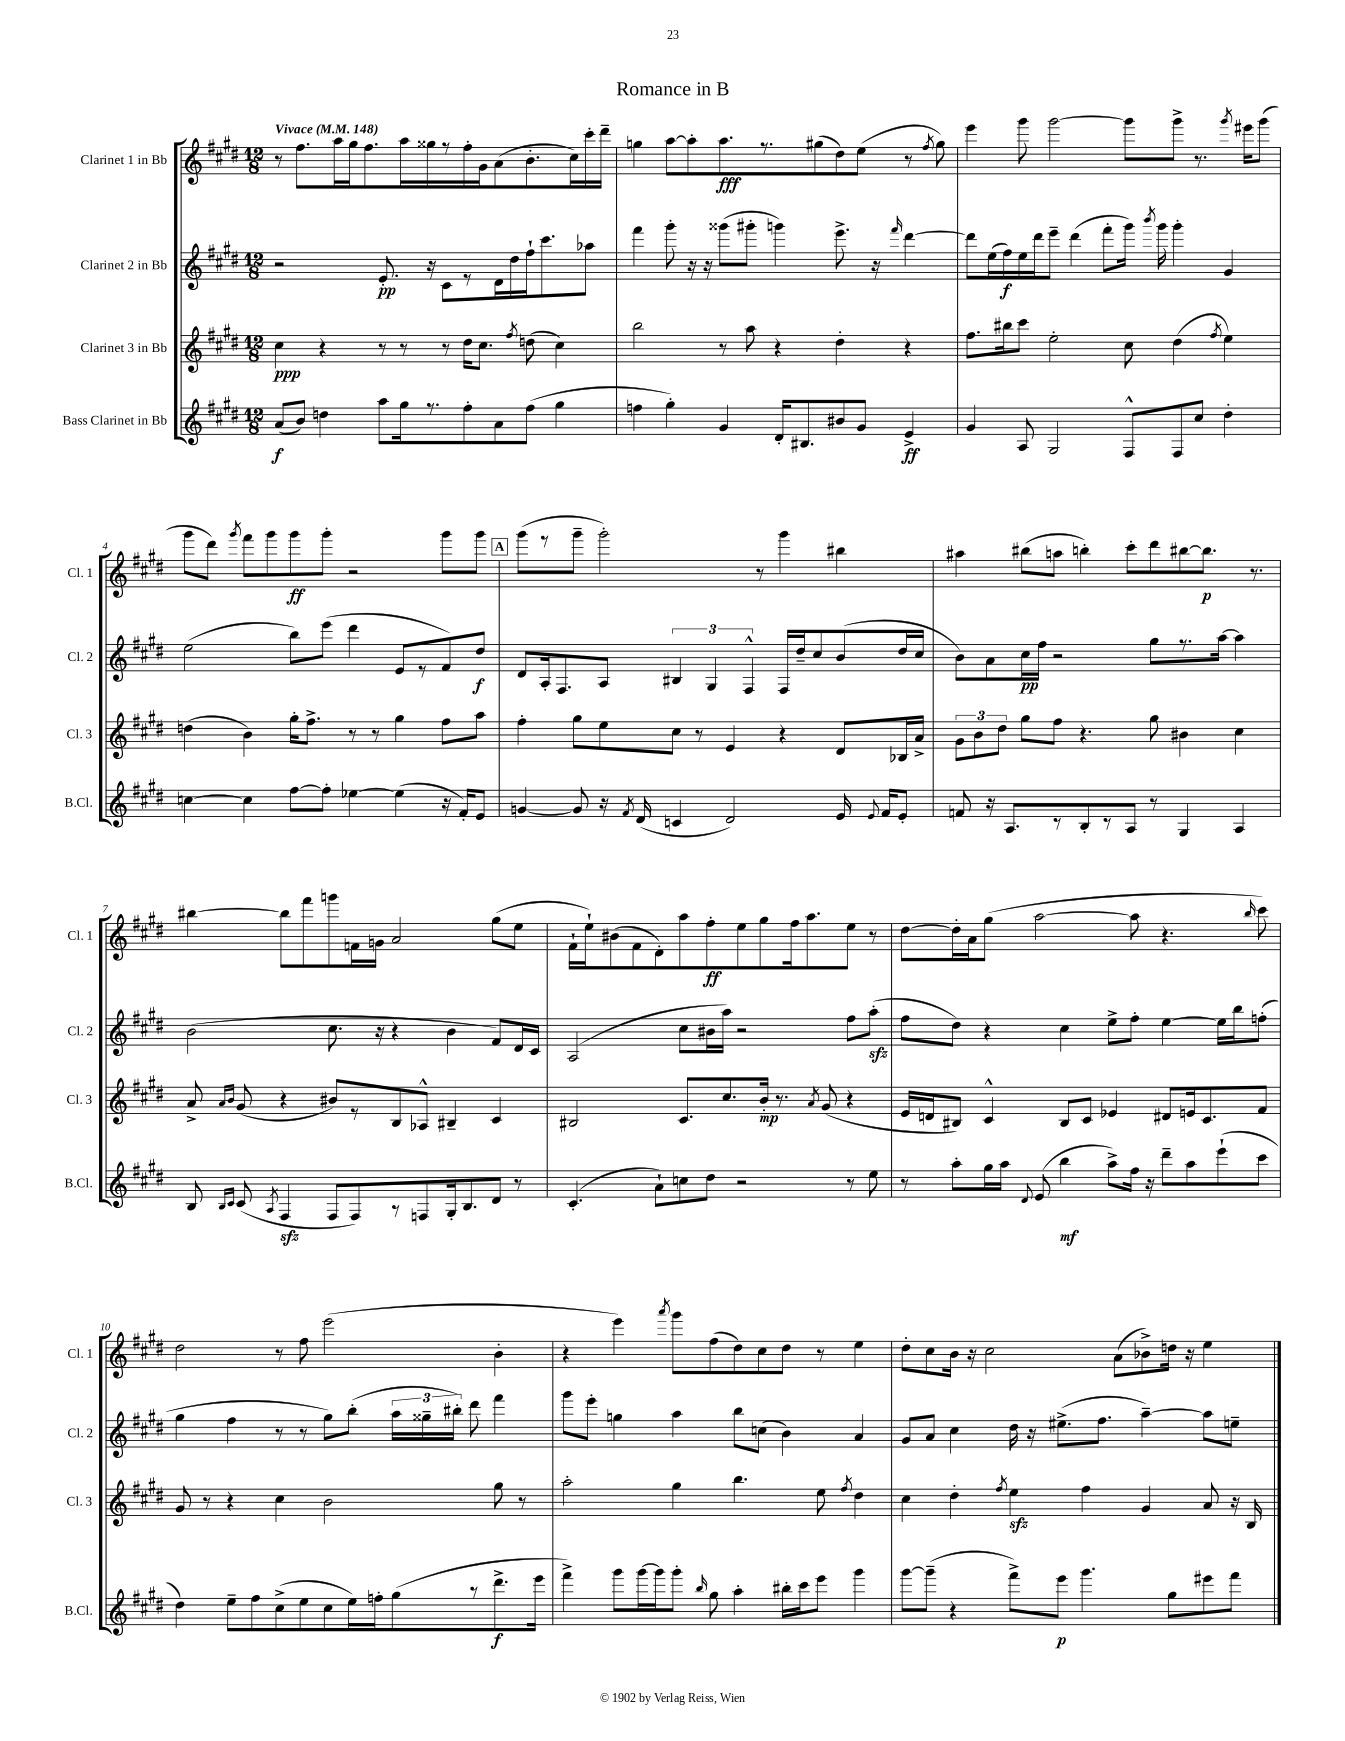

**kern	**kern	**kern	**kern
*staff4	*staff3	*staff2	*staff1
*clefG2	*clefG2	*clefG2	*clefG2
*k[f#c#g#d#]	*k[f#c#g#d#]	*k[f#c#g#d#]	*k[f#c#g#d#]
*M12/8	*M12/8	*M12/8	*M12/8
*MM148	*MM148	*MM148	*MM148
(8a	4cc#	2r	8r
8b)	.	.	8.ff#
4dd	4r	.	.
.	.	.	16aa
.	.	.	16gg#
.	.	.	8.ff#
8aa	8r	8.e'	.
16gg#	8r	.	16aa
8.r	.	16r	16gg##
.	8r	8c#	8r
8ff#'	16dd#	8r	16ff#'
.	8.cc#	.	16g#
8a	.	16d#	(8a
.	.	16dd#	.
.	8qff#	.	.
(8ff#	(8dd	16ff#`	8.b'
.	.	8.ccc#	.
4gg#	4cc#)	.	.
.	.	.	16cc#)
.	.	8aa-	16ccc#'
.	.	.	16ddd#~
=	=	=	=
4ff	2bb	4fff#	4gg
4gg#')	.	8ggg#'	[8aa
.	.	16r	8aa']
.	.	16r	.
4g#	8r	(8ggg##	8.aa
.	8aa	8ggg#'	.
.	.	.	8.r
16d#'	4r	4ggg)	.
8.B#	.	.	.
.	.	.	(8gg#
8b#	4dd#'	8.eee^	8dd#)
8g#	.	.	(8ee
.	.	16r	.
.	.	16qqfff#	.
4e^	4r	[4ddd#	8r
.	.	.	8qff#
.	.	.	8gg#)
=	=	=	=
4g#	8.ff#	8ddd#]	4eee
.	.	(16ee	.
.	16bb#	16ff#)	.
8A	8ccc#	16ee	8ggg#
.	.	16ddd#	.
2G#	2ee'	8eee~	[2ggg#
.	.	(4ddd#	.
.	.	8fff#'	.
8F#^^	8cc#	16ggg#)	8ggg#]
.	.	8qbbb	.
.	.	16ggg#	.
8F#	(4dd#	4ggg#'	8ggg#^
8cc#	.	.	8.r
.	8qff#	.	.
4dd#'	4ee)	4g#	.
.	.	.	8qggg#
.	.	.	16eee#
.	.	.	(8ggg#
=	=	=	=
[4cc	(4dd	(2ee	8ggg#
.	.	.	8ddd#)
.	.	.	8qggg#
4cc]	4b)	.	8fff#
.	.	.	8ggg#
[8ff#	16gg#'	8bb)	8ggg#
.	8.ff#^	.	.
8ff#']	.	(8eee	8ggg#'
[4ee-	8r	4ddd#	2r
.	8r	.	.
(4ee-]	4gg#	8e	.
.	.	8r	.
16r	8ff#	8f#)	8ggg#
16f#')	.	.	.
8e	8aa	8dd#	8ggg#
=	=	=	=
[4g	4ff#'	8d#	(8ggg#
.	.	16A'	8r
.	.	8.F#	.
8g]	8gg#	.	8ggg#~
16r	8ee	8A	2ggg#')
8qf#	.	.	.
(16d#	.	.	.
4c	8cc#	6B#	.
.	8r	.	.
.	.	6G#	.
2d#)	4e	.	.
.	.	6F#^^	.
.	.	.	8r
.	4r	16F#	4ggg#
.	.	16dd#~	.
.	.	8cc#	.
16e	8d#	(8b	4bb#
8qqe	.	.	.
16f#	.	.	.
8e'	16B-	16dd#	.
.	16a^	16cc#	.
=	=	=	=
8f	12g#	8b)	4aa#
.	12b	.	.
16r	.	8a	.
.	12dd#	.	.
8.A	.	.	.
.	8gg#	16cc#	(8bb#
.	.	16ff#	.
8r	8ff#	2r	8aa
8B'	4.r	.	4bb')
8r	.	.	.
8A	.	.	8ccc#'
8r	8gg#	8gg#	8ddd#
4G#	4b#	8.r	[8bb#
.	.	.	8.bb#]
.	.	[16aa	.
4A	4cc#	4aa]	.
.	.	.	8.r
=	=	=	=
8B	8a^	(2b	[4bb#
16qqB	16qqa	.	.
16qqc#	16qqb	.	.
(8c#	(8g#	.	.
8qA	.	.	.
4F#	4r	.	8bb#]
.	.	.	8fff#
8F#	8b#)	8.cc#	8ggg
8F#)	8r	.	16f
.	.	16r	16g
8r	8B	4r	2a
8F	8A-^^	.	.
16G#'	4B#~	4b	.
8.B	.	.	.
8d#	4c#	8f#)	(8gg#
8r	.	16d#	8ee
.	.	16c#	.
=	=	=	=
(4.c#'	2B#	(2A	16f#`
.	.	.	16ee`)
.	.	.	(8b#
.	.	.	8f#
8a`)	.	.	8d#')
8cc	8.c#	8cc#	8aa
8dd#	.	16b#	8ff#'
.	8.cc#	16aa)	.
2r	.	2r	8ee
.	16b'	.	8gg#
.	8.r	.	.
.	.	.	16ff#
.	.	.	8.aa
.	8qa	.	.
.	(8g#	.	.
8r	4r	8ff#	8ee
8ee	.	(8aa'	8r
=	=	=	=
8r	16e	8ff#	[8dd#
.	16d	.	.
8aa'	8B#)	8dd#)	16dd#']
.	.	.	16a
16gg#	4c#^^	4r	(8gg#
16aa	.	.	.
8qqd#	.	.	.
(8e	.	.	[2aa
4bb	8B#	4cc#	.
.	8c#	.	.
8aa^)	4e-	8ee^	.
16ff#	.	8ff#'	8aa]
16r	.	.	.
8ddd#~	8d#	[4ee	4.r
8aa	16e	.	.
.	8.c#	.	.
(8eee`	.	16ee]	.
.	.	16bb	.
.	.	.	16qqbb
8ccc#	8f#	(8ff'	8ccc#)
=	=	=	=
4dd#)	8g#	4gg#	2dd#
.	8r	.	.
8ee~	4r	4ff#	.
8ff#	.	.	.
(8cc#^	4cc#	8r	8r
8ee	.	8r	8ff#
8cc#	2b	8gg#)	(2eee
16ee)	.	(8bb'	.
16ff'	.	.	.
(8gg#	.	24aa	.
.	.	24gg##~	.
.	.	24bb#')	.
8r	.	8ddd#	.
8.ddd#^	8gg#	4fff#	4b'
.	8r	.	.
16eee	.	.	.
=	=	=	=
4fff#^)	2aa'	8ggg#	4r
.	.	8eee'	.
8ggg#	.	4gg	4eee)
[16ggg#	.	.	.
16ggg#]	.	.	.
.	.	.	8qaaa
8ggg#'	4gg#	4aa	8ggg#
16qqbb	.	.	.
8gg#	.	.	(8ff#
4aa'	4.bb	8bb	8dd#)
.	.	(8cc	8cc#
16bb#'	.	4b)	8dd#
16ccc#	.	.	.
8eee	8ee	.	8r
.	8qff#	.	.
4ggg#	4dd#	4a	4ee
=	=	=	=
[8ggg#	4cc#	8g#	8dd#'
(8ggg#~]	.	8a	8cc#
4r	4dd#'	4cc#	16b
.	.	.	16r
.	.	.	2cc#
.	8qff#	.	.
8fff#^)	4ee	16dd#	.
.	.	16r	.
8eee	.	(8.ee#^	.
4.ggg#	4ff#	.	.
.	.	8.ff#	.
.	.	.	(8a
.	4g#	[4aa~)	8b-^)
8gg#	.	.	16dd
.	.	.	16r
8eee#	8a	8aa]	4ee
8fff#	16r	8ee~	.
.	16B	.	.
==	==	==	==
*-	*-	*-	*-
